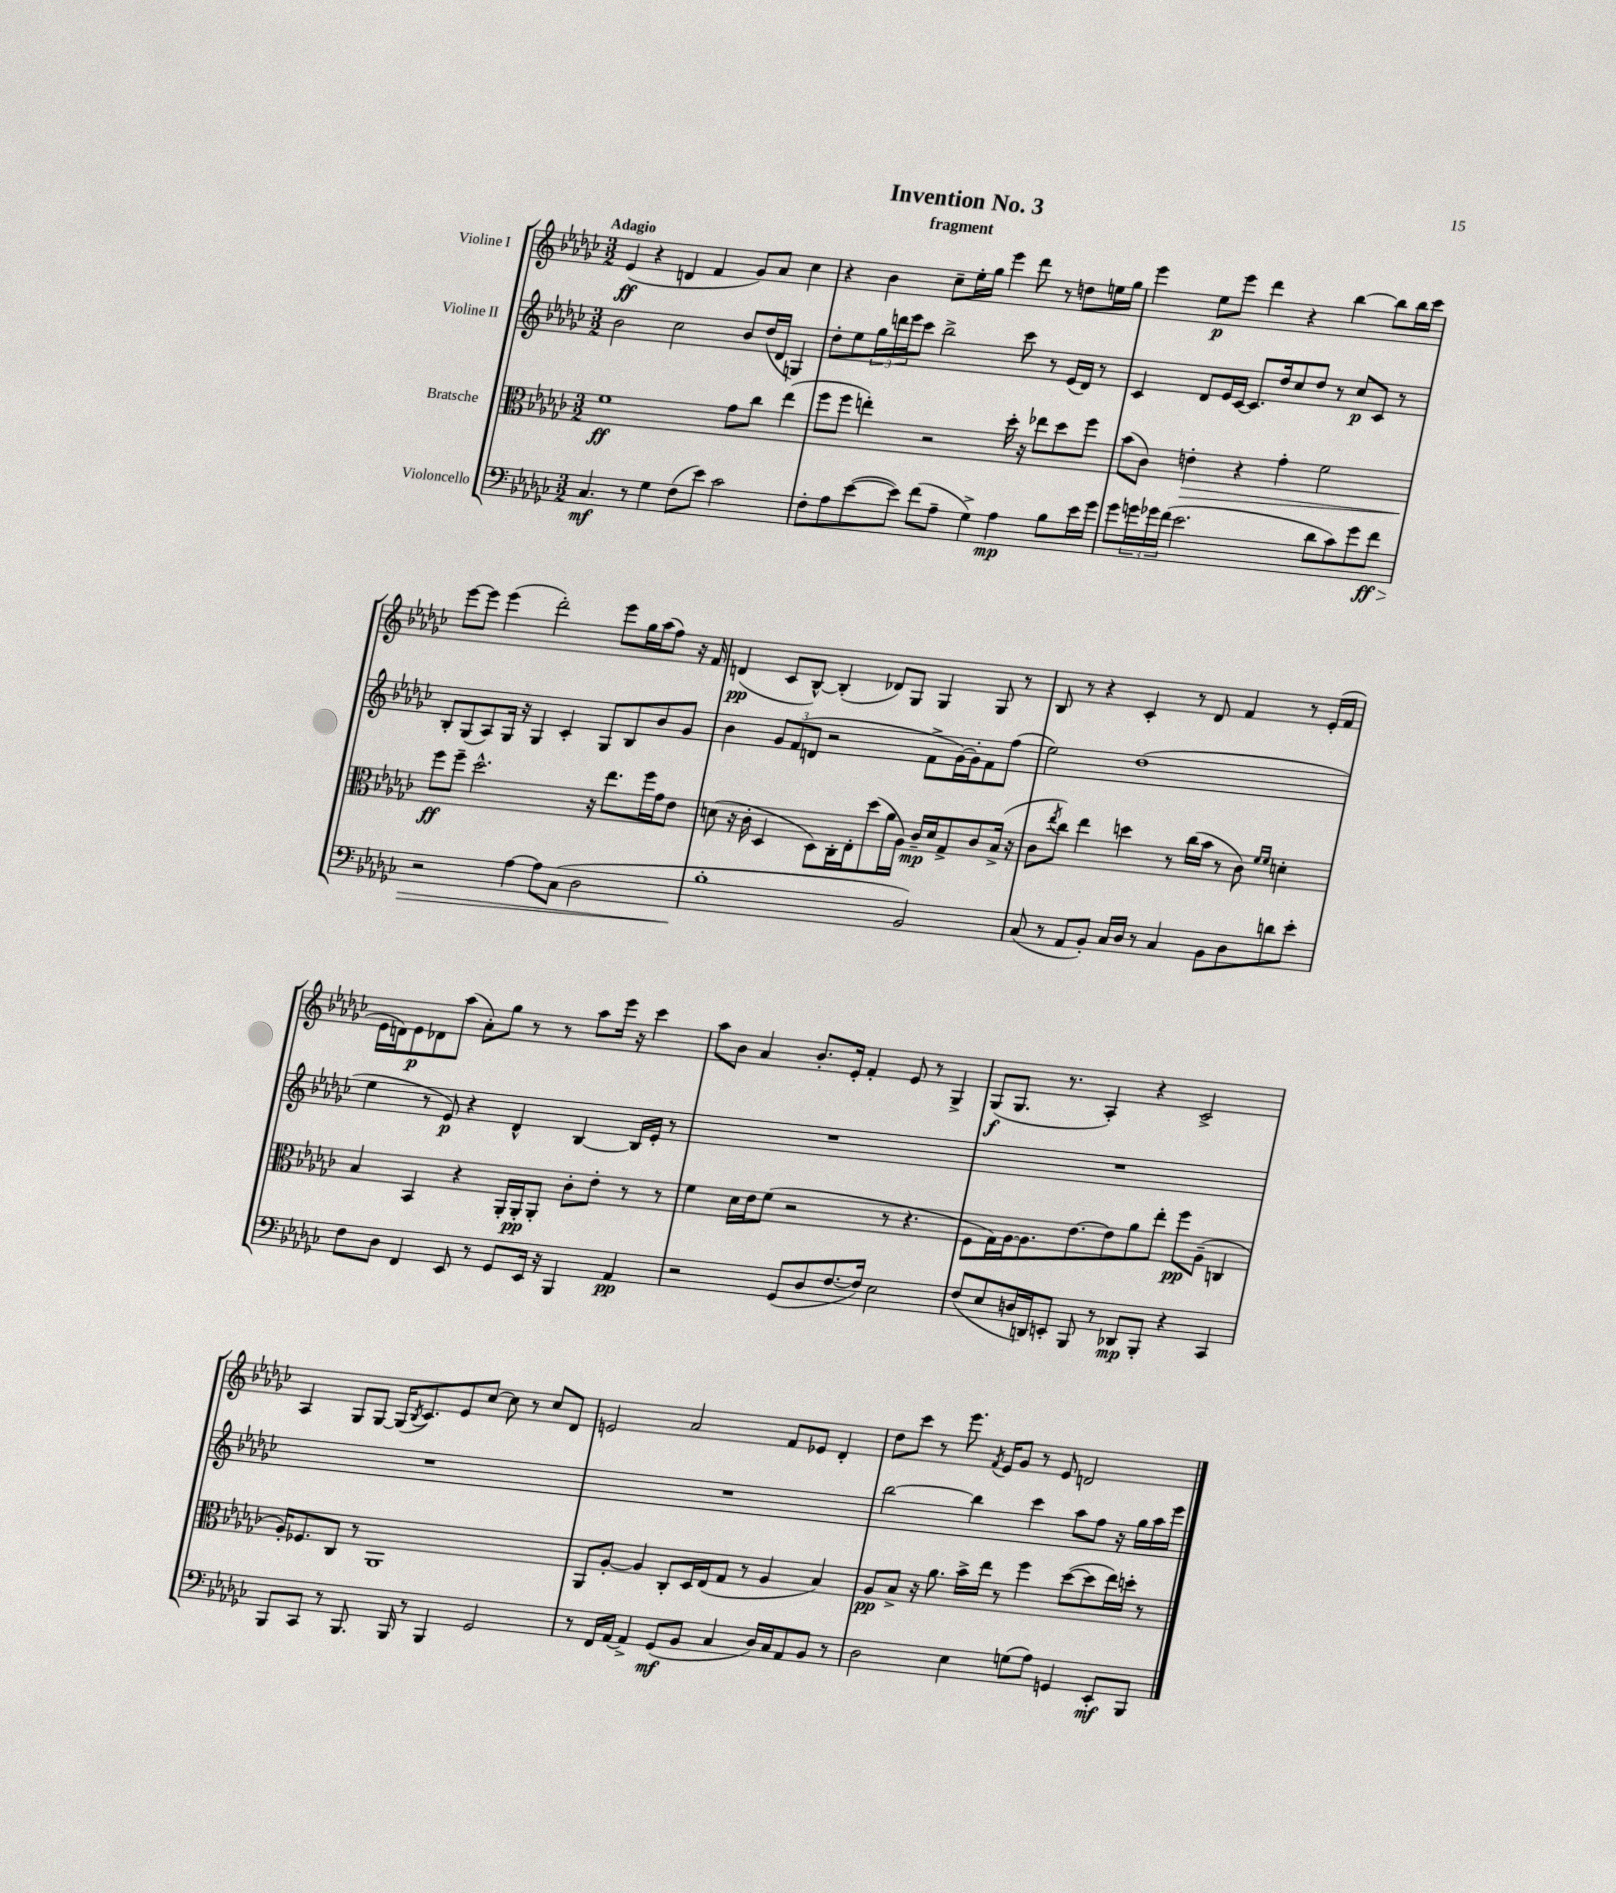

**kern	**dynam	**kern	**dynam	**kern	**dynam	**kern	**dynam
*part4	*part4	*part3	*part3	*part2	*part2	*part1	*part1
*staff4	*staff4	*staff3	*staff3	*staff2	*staff2	*staff1	*staff1
*I"Violoncello	*	*I"Bratsche	*	*I"Violine II	*	*I"Violine I	*
*clefF4	*	*clefC3	*	*clefG2	*	*clefG2	*
*k[b-e-a-d-g-c-]	*	*k[b-e-a-d-g-c-]	*	*k[b-e-a-d-g-c-]	*	*k[b-e-a-d-g-c-]	*
*M3/2	*	*M3/2	*	*M3/2	*	*M3/2	*
=1	=1	=1	=1	=1	=1	=1	=1
!	!	!	!	!	!	!LO:TX:a:B:t=Adagio	!
4.C-/	mf	1f	ff	2b-\	.	(4e-/	ff
.	.	.	.	.	.	4r	.
8r	.	.	.	.	.	.	.
4G-\	.	.	.	2cc-\	.	4dn/	.
(8F\L	.	.	.	.	.	4f/	.
8e-\J)	.	.	.	.	.	.	.
2c-\	.	8g-\L	.	8b-/L	.	8g-/L)	.
.	.	8cc-\J	.	(16dd-/L	.	8a-/J	.
.	.	.	.	16d-/JJ	.	.	.
.	.	(4ee-\	.	4Gn/)	.	4cc-\	.
=2	=2	=2	=2	=2	=2	=2	=2
8F'\L	.	8ff\L	.	8dd-'\L	.	4r	.
8A-\	.	8ff\J	.	8ee-\	.	.	.
([8e-\	.	4een'\)	.	24gg-\L	.	4b-\	.
.	.	.	.	24dddn\	.	.	.
.	.	.	.	24eee-\J	.	.	.
8e-\J])	.	.	.	8ccc-\J	.	.	.
(8f\L	.	2r	.	2bb-^\	.	8cc-~\L	.
8A-~\J	.	.	.	.	.	16ee-'\L	.
.	.	.	.	.	.	16gg-\JJ	.
4G-^\)	.	.	.	.	.	4eee-\	.
4A-\	mp	16dd-'\	.	8ccc-\	.	8ddd-\	.
.	.	16r	.	.	.	.	.
.	.	8ee-X\L	.	8r	.	8r	.
8B-\L	.	8dd-\	.	(16e-/LL	.	8ddn\L	.
.	.	.	.	16d-/JJ)	.	.	.
16e-\L	.	8ff\J	.	8r	.	16een\L	.
16g-\JJ	.	.	.	.	.	16gg-\JJ	.
=3	=3	=3	=3	=3	=3	=3	=3
8g-\L	.	(8b-\L	.	4c-/	.	4eee-\	.
24gn\L	.	8c-\J)	.	.	.	.	.
24g-X\	.	.	.	.	.	.	.
(24f\JJ	.	.	.	.	.	.	.
!	!	!	!LO:HP:b	!	!	!	!
2.e-\	.	4en'\	>	8d-/L	.	8ee-\L	p
.	.	.	.	16e-/L	.	8eee-\J	.
.	.	.	.	[16c-/JJ	.	.	.
.	.	4r	.	8.c-/L]	.	4ddd-\	.
.	.	.	.	16dd-/k	.	.	.
.	.	4g-'\	.	8cc-/	.	4r	.
.	.	.	.	8dd-/J	.	.	.
8d-\L	.	2f\	.	8r	.	[4bb-\	.
8c-\)	.	.	.	8cc-/L	p	.	.
8g-\	.	.	.	8c-/J	.	8bb-\L]	.
!	!LO:HP:b	!	!	!	!	!	!
8f\J	> ff	.	.	8r	.	16bb-\L	.
.	.	.	.	.	.	16ccc-\JJ	.
!!LO:LB:g=z
=4	=4	=4	=4	=4	=4	=4	=4
2r	.	8ff\L	ff	8B-'/L	.	[8eee-\L	.
.	.	8ff~\J	]	(8G-/	.	8eee-\J]	.
.	.	2.dd-^^\	.	8A-/)	.	(4eee-\	.
.	.	.	.	16G-/Jk	.	.	.
.	.	.	.	16r	.	.	.
[4A-\	.	.	.	4G-/	.	2ddd-'\)	.
8A-\L]	.	.	.	4c-'/	.	.	.
(8C-\J	.	.	.	.	.	.	.
2D-\	.	16r	.	8G-/L	.	8eee-\L	.
.	.	8.ee-\L	.	.	.	.	.
.	.	.	.	8B-/	.	16gg-\L	.
.	.	.	.	.	.	(16aa-\J	.
.	.	16ff\L	.	8b-/	.	8ff\J)	.
.	.	16g-\J	.	.	.	.	.
.	.	8e-\J	.	8g-/J	.	16r	.
.	.	.	.	.	.	16f/	.
=5	=5	=5	=5	=5	=5	=5	=5
1B-'	.	(8dn\	.	4b-\	.	(4dn/	pp
.	.	16r	.	.	.	.	.
.	.	16c-'\	.	.	.	.	.
.	.	4D-/	.	12g-/L	.	8c-/L	.
.	.	.	.	(12f/	.	.	.
.	.	.	.	.	.	[8B-^^/J)	.
.	.	.	.	12dn/J	.	.	.
.	.	8D-\L)	.	2r	.	(4B-'/]	.
.	.	16C-'\L	.	.	.	.	.
.	.	16E-'\J	.	.	.	.	.
.	.	(8dd-\	.	.	.	8d-X/L)	.
.	.	16a-\L	.	.	.	8G-/J	.
.	.	16A-\JJ)	.	.	.	.	.
2BB-/)	]	16c-~/LL	mp	8f^\L	.	4G-/	.
.	.	16d/J	.	.	.	.	.
.	.	8G-^/	.	[16g-\L)	.	.	.
.	.	.	.	16g-'\J]	.	.	.
.	.	8c-/	.	8f\	.	8G-/	.
.	.	(16B-^/Jk	.	(8ff\J	.	8r	.
.	.	16r	.	.	.	.	.
=6	=6	=6	=6	=6	=6	=6	=6
(8C-/	.	8c-\L	.	2ee-\)	.	8B-/	.
.	.	8qee-/	.	.	.	.	.
8r	.	8cc-\J)	.	.	.	8r	.
8AA-/L	.	4ee-\	.	.	.	4r	.
8BB-'/J)	.	.	.	.	.	.	.
16C-/LL	.	4ddn\	.	(1dd-	.	4c-'/	.
16D-/JJ	.	.	.	.	.	.	.
8r	.	.	.	.	.	.	.
4C-/	.	8r	.	.	.	8r	.
.	.	(16cc-\LL	.	.	.	8d-/	.
.	.	16b-\JJ	.	.	.	.	.
8BB-\L	.	8r	.	.	.	4f/	.
8D-\	.	8c-\)	.	.	.	.	.
.	.	16qqf/LL	.	.	.	.	.
.	.	16qqf/JJ	.	.	.	.	.
8dn\	.	4dn'\	.	.	.	8r	.
8e-'\J	.	.	.	.	.	(16e-'/LL	.
.	.	.	.	.	.	16f/JJ	.
!!LO:LB:g=z
=7	=7	=7	=7	=7	=7	=7	=7
8F\L	.	4B-/	.	4ee-\	.	16e-\LL	.
.	.	.	.	.	.	16dn\J)	.
8D-\J	.	.	.	.	.	8e-\	p
4FF/	.	4BB-/	.	8r	.	8d-X\	.
.	.	.	.	8e-/)	p	(8aa-\J	.
8EE-/	.	4r	.	4r	.	8a-'\L)	.
8r	.	.	.	.	.	8gg-\J	.
8GG-/L	.	16AA-'/LL	.	4d-^^/	.	8r	.
.	.	16AA-'/J	pp	.	.	.	.
16EE-/Jk	.	8AA-'/J	.	.	.	8r	.
16r	.	.	.	.	.	.	.
4BBB-/	.	8c-'\L	.	[4B-/	.	8aa-\L	.
.	.	8e-'\J	.	.	.	16eee-\Jk	.
.	.	.	.	.	.	16r	.
4AA-/	pp	8r	.	16B-/LL]	.	4ccc-\	.
.	.	.	.	16e-'/JJ	.	.	.
.	.	8r	.	8r	.	.	.
=8	=8	=8	=8	=8	=8	=8	=8
2r	.	4f\	.	1.r	.	8aa-\L	.
.	.	.	.	.	.	8b-\J	.
.	.	16d-\LL	.	.	.	4a-/	.
.	.	16e-\J	.	.	.	.	.
.	.	(8f\J	.	.	.	.	.
(8GG-/L	.	2r	.	.	.	8.b-'/L	.
8D-/	.	.	.	.	.	.	.
.	.	.	.	.	.	16e-'/Jk	.
[8.F/	.	.	.	.	.	4f'/	.
16F/Jk])	.	.	.	.	.	.	.
2E-\	.	8r	.	.	.	8e-/	.
.	.	4.r	.	.	.	8r	.
.	.	.	.	.	.	4G-^/	.
=9	=9	=9	=9	=9	=9	=9	=9
(8F/L	.	8F\L	.	1.r	.	(8G-/L	f
8E-/	.	16G-\L)	.	.	.	8.G-/J	.
.	.	[16A-\J	.	.	.	.	.
16Dn/L	.	8.A-\]	.	.	.	.	.
16DDn/J)	.	.	.	.	.	8.r	.
8EEn'/J	.	.	.	.	.	.	.
.	.	[8.e-\	.	.	.	.	.
8BBB-/	.	.	.	.	.	4A-'/)	.
8r	.	8e-\]	.	.	.	.	.
8DD-X/L	mp	8a-\	.	.	.	4r	.
8BBB-'/J	.	8ee-'\J	.	.	.	.	.
4r	.	8ff\L	pp	.	.	2c-^/	.
.	.	(8A-~\J	.	.	.	.	.
4CC-/	.	4Cn/	.	.	.	.	.
!!LO:LB:g=z
=10	=10	=10	=10	=10	=10	=10	=10
8BBB-/L	.	16A-'/KL)	.	1.r	.	4A-/	.
.	.	8.F-X/	.	.	.	.	.
8CC-/J	.	.	.	.	.	.	.
8r	.	8C-/J	.	.	.	8G-/L	.
8.BBB-/	.	8r	.	.	.	[8G-/J	.
.	.	1AA-	.	.	.	(16G-/KL]	.
.	.	.	.	.	.	8qB-/	.
16BBB-/	.	.	.	.	.	8.c-/)	.
8r	.	.	.	.	.	.	.
4BBB-/	.	.	.	.	.	8e-/	.
.	.	.	.	.	.	[8cc-/J	.
2GG-/	.	.	.	.	.	8cc-\]	.
.	.	.	.	.	.	8r	.
.	.	.	.	.	.	8cc-/L	.
.	.	.	.	.	.	8d-/J	.
=11	=11	=11	=11	=11	=11	=11	=11
8r	.	8AA-/L	.	1.r	.	2en/	.
16FF/LL	.	[8A-'/J	.	.	.	.	.
[16AA-/JJ	.	.	.	.	.	.	.
4AA-^/]	.	4A-/]	.	.	.	.	.
(8GG-/L	mf	8C-'/L	.	.	.	2a-/	.
8BB-/J	.	16D-/L	.	.	.	.	.
.	.	(16E-/J	.	.	.	.	.
4C-/	.	8G-/J	.	.	.	.	.
.	.	8r	.	.	.	.	.
16D-/LL)	.	4A-/	.	.	.	8f/L	.
16C-/J	.	.	.	.	.	.	.
8AA-/	.	.	.	.	.	8e-X/J	.
8BB-/J	.	4B-/)	.	.	.	4d-'/	.
8r	.	.	.	.	.	.	.
=12	=12	=12	=12	=12	=12	=12	=12
2D-\	.	8A-/L	pp	[2bb-\	.	8dd-\L	.
.	.	8B-^/J	.	.	.	8ccc-\J	.
.	.	16r	.	.	.	8r	.
.	.	8.a-\	.	.	.	.	.
.	.	.	.	.	.	8.eee-\	.
4E-\	.	16b-^\LL	.	4bb-\]	.	.	.
.	.	.	.	.	.	8qf/	.
.	.	16ee-\JJ	.	.	.	16e-/KL	.
.	.	8r	.	.	.	8g-/J	.
(8Gn\L	.	4ff\	.	4ccc-\	.	8r	.
8A-\J)	.	.	.	.	.	8e-/	.
4GGn/	.	([8dd-\L	.	8aa-\L	.	2dn/	.
.	.	8dd-\]	.	8ff\J	.	.	.
8EE-'/L	mf	16ee-\L)	.	16r	.	.	.
.	.	16ddn'\JJ	.	16gg-\LL	.	.	.
8BBB-/J	.	8r	.	16aa-\	.	.	.
.	.	.	.	16eee-\JJ	.	.	.
==	==	==	==	==	==	==	==
*-	*-	*-	*-	*-	*-	*-	*-
